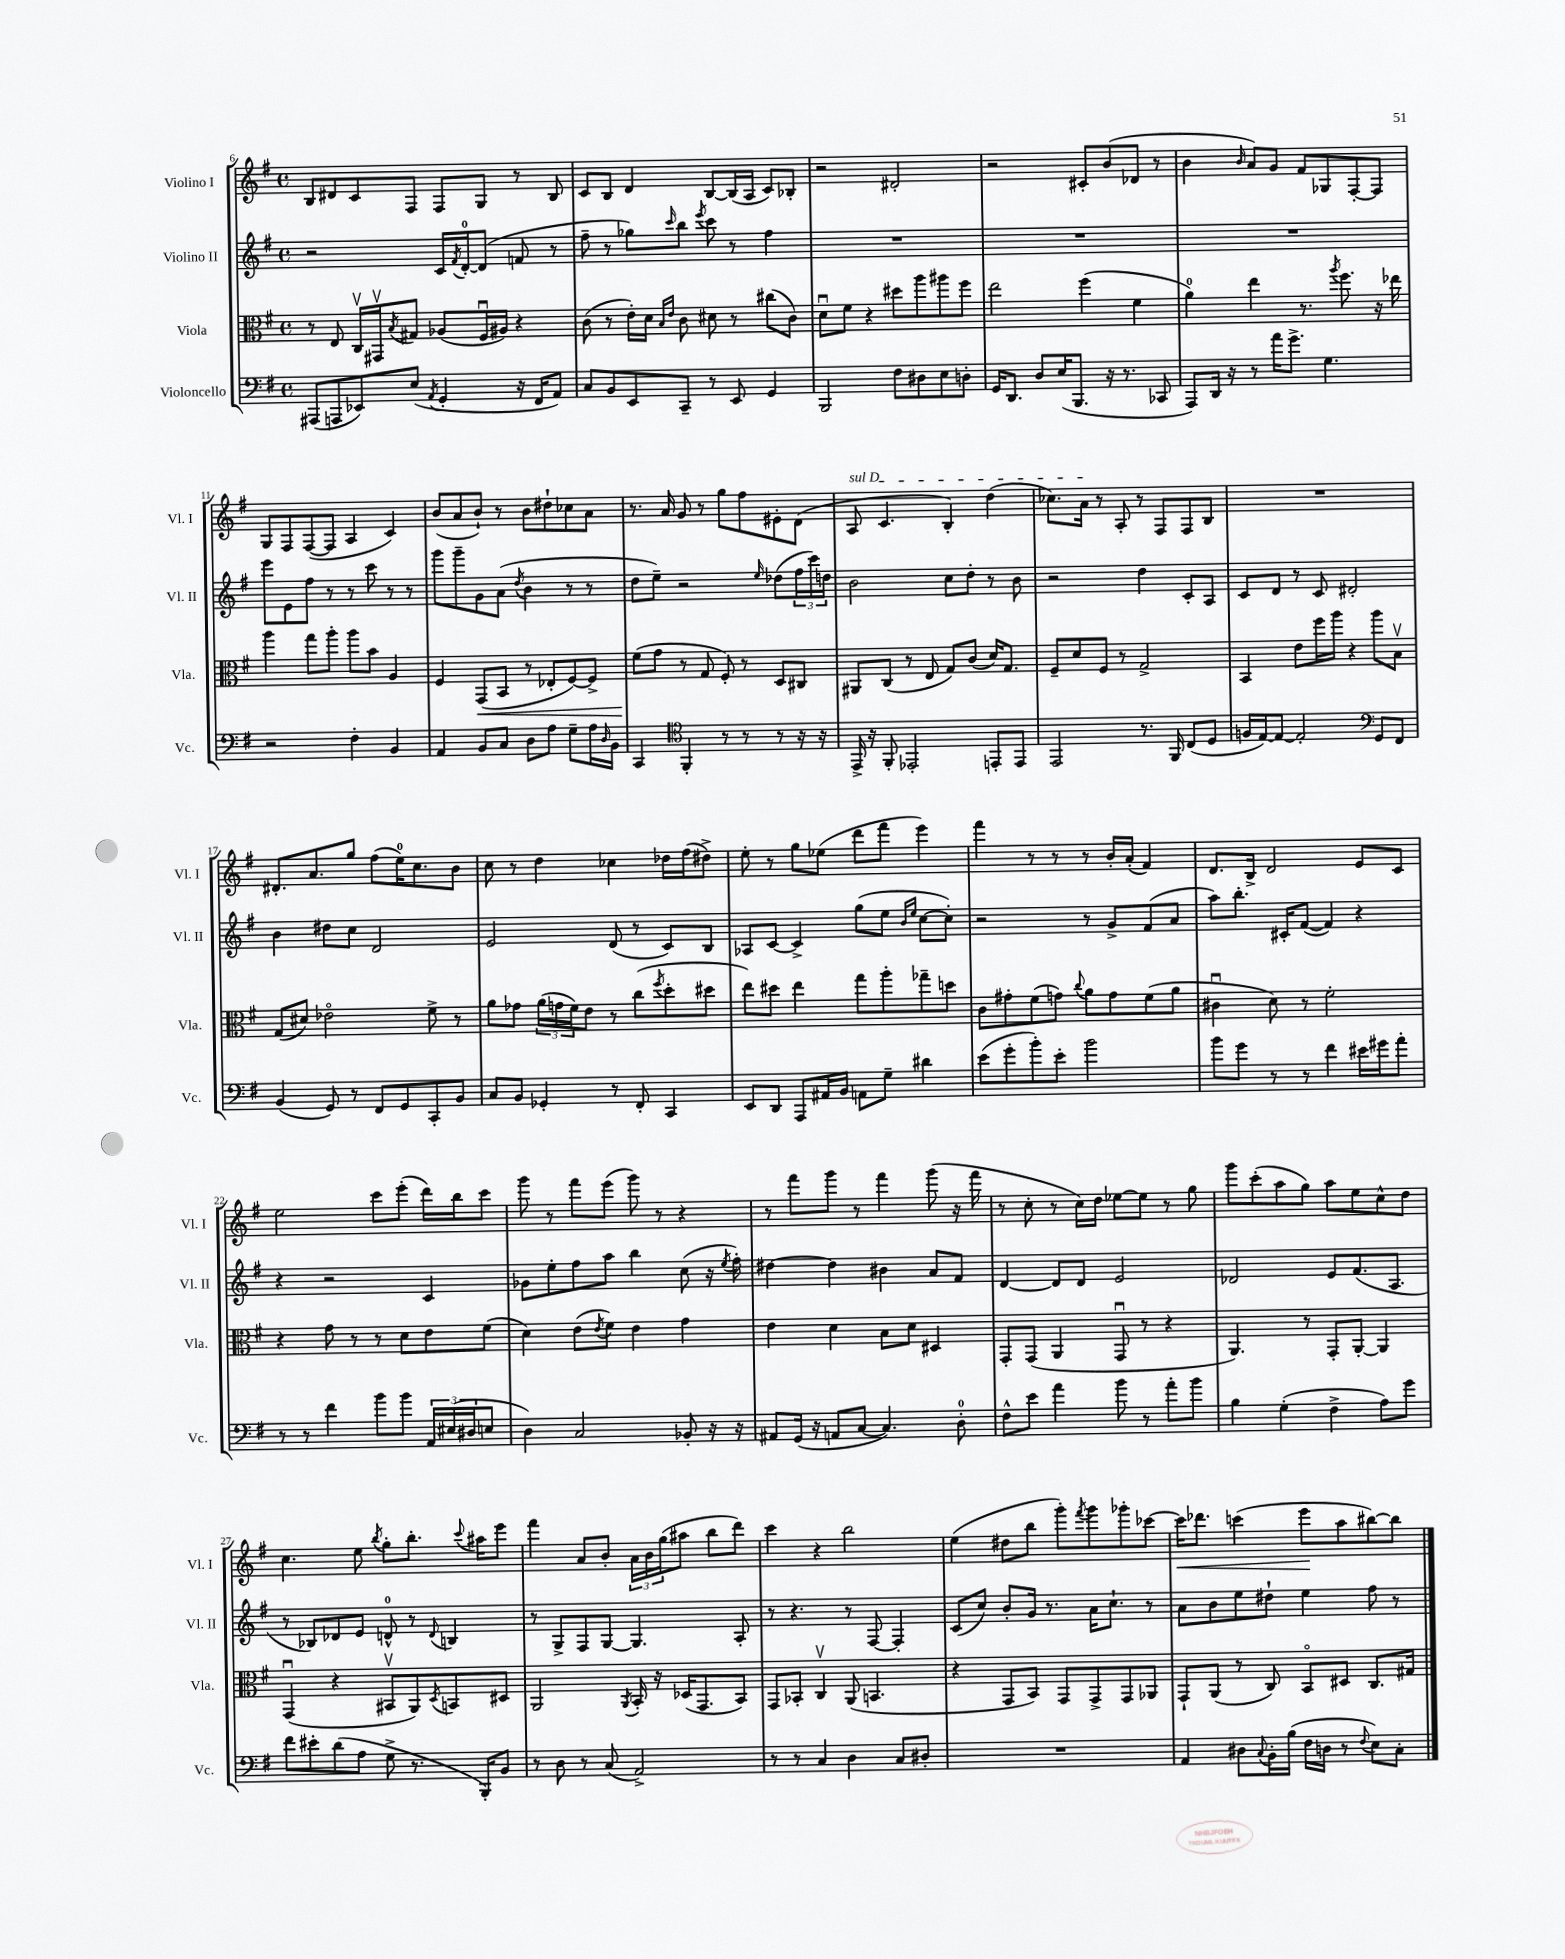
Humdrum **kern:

**kern	**kern	**kern	**kern
*staff4	*staff3	*staff2	*staff1
*clefF4	*clefC3	*clefG2	*clefG2
*k[f#]	*k[f#]	*k[f#]	*k[f#]
*M4/4	*M4/4	*M4/4	*M4/4
*met(c)	*met(c)	*met(c)	*met(c)
(8AAA#	8r	2r	8B
8AAA	8E	.	8d#
8EE-)	16Cv	.	8c
.	16GG#v	.	.
.	8qB	.	.
(8E	8G#	.	8F#
8qAA	.	.	.
4GG'	(8A-	16c	8F#
.	.	8qf#	.
.	.	[16d'	.
.	16F#u	(8d]	8G
.	16A#)	.	.
16r	4r	8f	8r
16FF#	.	.	.
8AA)	.	8r	8B
=	=	=	=
8C	(8c	8ff#~	8c
8BB	8r	8r	8B
8EE	16e')	8gg-)	4d
.	16d	.	.
.	16qqB	.	.
.	16qqe	16qqccc	.
8CC~	8c	8bb	.
.	.	8qeee	.
8r	8d#	8ccc	[8B
8EE	8r	8r	(16B]
.	.	.	16A
4GG	(8cc#	4ff#	8c)
.	8c)	.	8B-'
=	=	=	=
2BBB	8du	1r	2r
.	8f#	.	.
.	4r	.	.
8F#	8dd#	.	2d#'
8D#	8aa	.	.
8E	8aa#	.	.
8D'	8ff#	.	.
=	=	=	=
16GG	2ee	1r	2r
8.DD	.	.	.
8D	.	.	.
(16E	.	.	.
8.BBB	.	.	.
.	(4ff#	.	8c#'
16r	.	.	(8b
8.r	.	.	.
.	4f#	.	8d-
8CC-	.	.	8r
=	=	=	=
8AAA)	4a)	1r	4b
16DD	.	.	.
16r	.	.	.
.	.	.	16qqb
8r	4ee	.	8a)
16a	.	.	8g
8.g^	.	.	.
.	8.r	.	8f#
4.G	.	.	8G-
.	8qaa	.	.
.	8.ff#	.	.
.	.	.	[8F#'
.	16r	.	8F#]
.	16ee-	.	.
=	=	=	=
2r	4aa	8eee	8G
.	.	8e	8F#
.	8gg	8ff#	([8F#
.	8aa'	8r	8F#]
4F#'	8aa	8r	4A
.	8b	8ccc	.
4BB	4A	8r	4c)
.	.	8r	.
=	=	=	=
4AA	4F#	8ggg	(8b
.	.	8ggg~	8a
8BB	(8GG	8g	8b`)
8C	8BB	(8a	8r
.	.	8qdd	.
8D	8r	4b	8b
8A	8E-'	.	8dd#`
8G~	[8F#)	8r	8cc-
16A	8F#^]	8r	8a
16qqD	.	.	.
16BB	.	.	.
=	=	=	=
4CC	(8f#	8dd	8.r
.	8g	8ee~)	.
.	.	.	16a
*clefC4	*	*	*
4FF#'	8r	2r	8g
.	8G	.	8r
8r	8F#')	.	8gg
8r	8r	.	8ff#
.	.	16qqee	.
8r	8D	(8dd-	8e#'
16r	8C#	24ff#	(8d
.	.	24ccc)	.
16r	.	.	.
.	.	24dd	.
=	=	=	=
16EE^	8AA#	2b	8A
16r	.	.	.
8FF#'	(8C	.	4.c
2EE-'	8r	.	.
.	8E	.	.
.	8G)	8cc	4B')
.	(8c	8dd'	.
8EE'	16d)	8r	(4dd
.	8.G	.	.
8EE	.	8b	.
=	=	=	=
2EE	8F#~	2r	8.cc-)
.	8d	.	.
.	.	.	16a
.	8F#	.	8r
.	8r	.	8A'
8.r	2G^	4dd	8r
.	.	.	8F#
16FF#	.	.	.
(8C	.	8c'	8F#
8D	.	8A	8B
=	=	=	=
16F	4BB	8c	1r
[16E)	.	.	.
8E_	.	8d	.
2E']	8e	8r	.
.	16ff#	8c	.
.	16aa	.	.
.	4r	2d#'	.
*clefF4	*	*	*
8GG	8aa	.	.
8FF#	8Bv	.	.
=	=	=	=
(4BB	(8G	4b	8.d#'
.	8d#)	.	.
.	.	.	8.a
8GG)	2e-o	8dd#	.
8r	.	8cc	8gg
8FF#	.	2d	(8ff#
8GG	.	.	16ee)
.	.	.	8.cc
8CC'	8f#^	.	.
8BB	8r	.	8b
=	=	=	=
8C	8a	2e	8cc
8BB	8g-	.	8r
4GG-'	(24a	.	4dd
.	24g	.	.
.	24f#)	.	.
.	8e	.	.
8r	8r	(8d	4cc-
8FF#'	(8cc	8r	.
.	8qff#	.	.
4CC	8dd'	8c)	16dd-
.	.	.	(16ff#
.	8dd#	8B	8dd#^)
=	=	=	=
8EE	8ee)	8A-	8ee'
8DD	8dd#	[8c	8r
8AAA	4ee	4c^]	8gg
16AA#	.	.	(8ee-
16BB	.	.	.
8AA	8gg	(8gg	8ddd
8G~	8aa'	8ee	8fff#
.	.	16qqb	.
.	.	16qqee	.
4d#	8gg-~	[8cc	4eee)
.	8dd	8cc'])	.
=	=	=	=
(8e	8c	2r	4fff#
8g'	8g#'	.	.
8b')	(8f#	.	8r
8e'	8g)	.	8r
.	8qqcc	.	.
2b	8a	8r	8r
.	8g	8g^	16b'
.	.	.	(16a'
.	(8f#	(8f#	4f#)
.	8a	8a	.
=	=	=	=
8b	4c#u	8aa)	8.d
8g	.	8.bb'	.
.	.	.	16B^
8r	8d)	.	2d
.	.	16c#'	.
8r	8r	([8f#	.
4f#	2f#'	4f#])	.
16e#	.	4r	8e
16g#	.	.	.
8a'	.	.	8c
=	=	=	=
8r	4r	4r	2ee
8r	.	.	.
4f#	8g	2r	.
.	8r	.	.
8b	8r	.	8ccc
8b	8d	.	(8eee'
24AA	8e	4c	16ddd)
(24E#	.	.	.
.	.	.	16bb
24D#	.	.	.
8E	(8f#	.	8ccc
=	=	=	=
4D)	4d)	8g-	8ggg
.	.	8ee'	8r
2C	(8e	8ff#	8fff#
.	8qe	.	.
.	8f#)	8aa	(8eee
.	4e	4bb	8ggg)
.	.	.	8r
8BB-'	4g	(8cc	4r
16r	.	16r	.
.	.	8qee	.
16r	.	16ff#')	.
=	=	=	=
8AA#	4e	[4dd#	8r
(16GG	.	.	8fff#
16r	.	.	.
8AA	4d	4dd#]	8ggg
[8C	.	.	8r
4.C])	8B	4b#	4fff#
.	8d	.	.
.	4D#	8a	(8ggg
8D'	.	8f#	16r
.	.	.	16fff#
=	=	=	=
8F#^^	8GG'	[4d	8r
8e	(8GG	.	8cc'
4a	4AA	8d]	8r
.	.	8d	16cc)
.	.	.	16dd
8b	8GGu	2e	[8ee-
8r	8r	.	8ee-]
8a'	4r	.	8r
8b	.	.	8gg
=	=	=	=
4B	4.AA)	2d-	8ggg
.	.	.	(8ccc'
(4G'	.	.	8aa
.	8r	.	8gg)
4F#^	8GG'	8e	8aa
.	[8AA'	(8.f#	8ee
8A)	4AA]	.	8cc^^
.	.	8.A	.
8g	.	.	8dd
=	=	=	=
8f#	(4GGu	8r	4.cc
8e#'	.	8B-)	.
(8d	4r	8d-	.
8A	.	8e	8ee
.	.	.	8qbb
8G^	8BB#v	8d^^	8gg'
8.r	8AA)	8r	8.bb'
.	8qD	8qqd	.
.	8BB	4B	.
.	.	.	8qqccc
16BBB')	.	.	16aa#
8BB	8D#	.	8eee
=	=	=	=
8r	2AA	8r	4fff#
8D	.	8G^	.
8r	.	8F#	8a
(8C	.	[8G	8b'
.	8qAA	.	.
2AA^)	16BB'	4.G]	24a
.	.	.	24b
.	16r	.	.
.	.	.	(24gg
.	(16D-	.	8aa#
.	8.GG	.	.
.	.	.	8bb
.	8BB)	8A'	8ddd)
=	=	=	=
8r	8GG	8r	4ccc
8r	8BB-'	4.r	.
4C	4Cv	.	4r
4D	(8AA	8r	2bb
.	4.BB	[8F#	.
8C	.	4F#']	.
8D#'	.	.	.
=	=	=	=
1r	4r	(8c	(4ee
.	.	8cc)	.
.	8GG	8b'	8dd#
.	8BB)	16g	8bb
.	.	8.r	.
.	8GG	.	8ggg')
.	.	.	8qfff#
.	8GG^	16a	8ggg
.	.	8.cc`	.
.	8GG	.	8ggg-'
.	8AA-	8r	[8ccc-
=	=	=	=
4AA	8GG`	8a	16ccc-]
.	.	.	8.ddd-
.	(8AA	8b	.
8D#	8r	8ee	(4ccc
8qqC	.	.	.
16BB'	8C)	8dd#`	.
(16B	.	.	.
16F#	8BBo	4ee	8eee
16D	.	.	.
8r	8D#	.	8aa
8qqF#	.	.	.
8E)	8.C	8ff#	[8bb#)
8C'	.	8r	8bb#]
.	16G#	.	.
==	==	==	==
*-	*-	*-	*-
